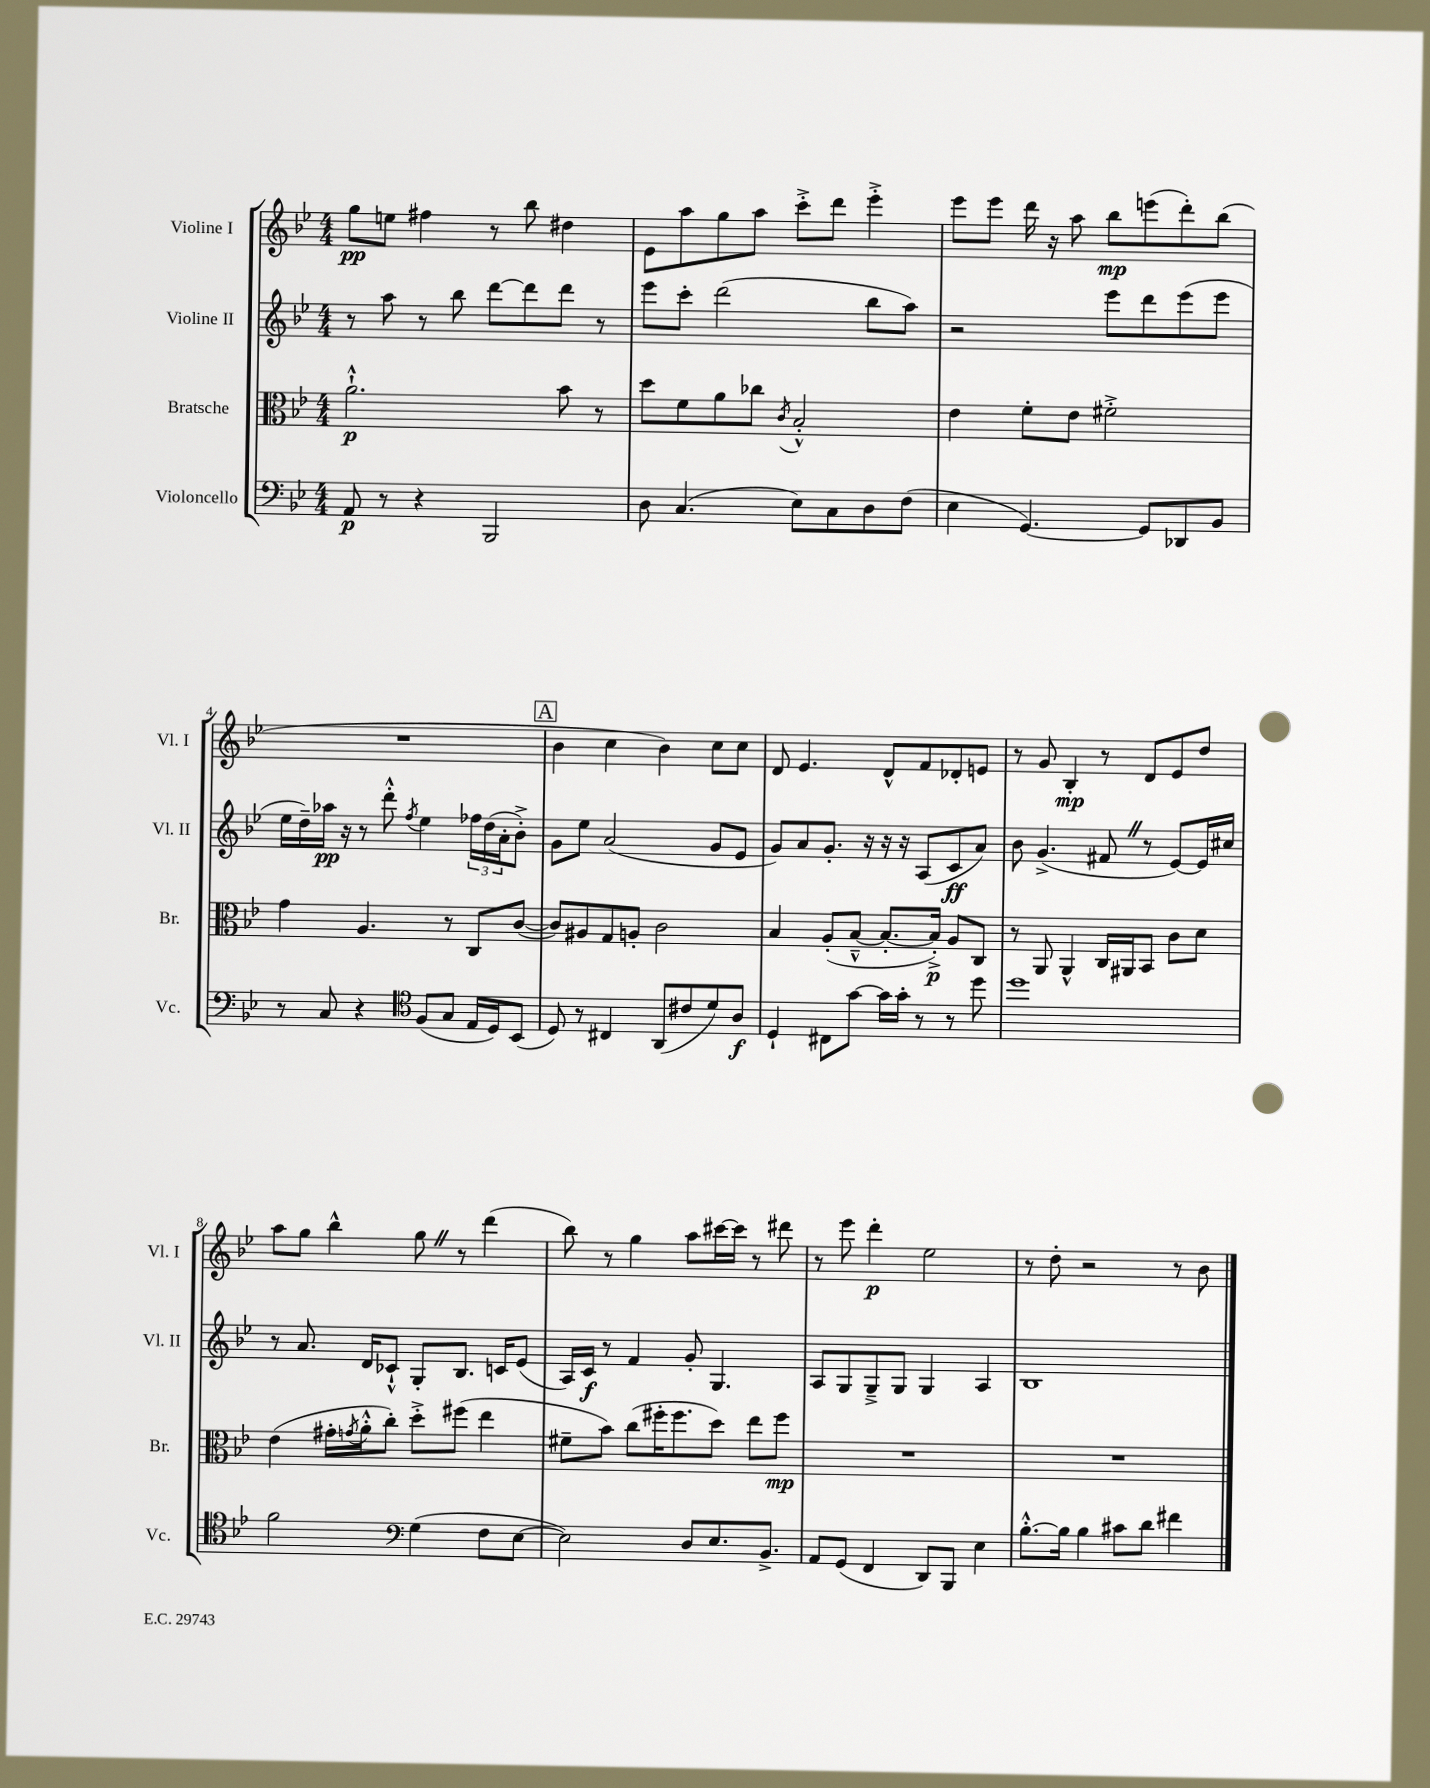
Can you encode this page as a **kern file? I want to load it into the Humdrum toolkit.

**kern	**dynam	**kern	**dynam	**kern	**dynam	**kern	**dynam
*part4	*part4	*part3	*part3	*part2	*part2	*part1	*part1
*staff4	*staff4	*staff3	*staff3	*staff2	*staff2	*staff1	*staff1
*I"Violoncello	*	*I"Bratsche	*	*I"Violine II	*	*I"Violine I	*
*I'Vc.	*	*I'Br.	*	*I'Vl. II	*	*I'Vl. I	*
*clefF4	*	*clefC3	*	*clefG2	*	*clefG2	*
*k[b-e-]	*	*k[b-e-]	*	*k[b-e-]	*	*k[b-e-]	*
*M4/4	*	*M4/4	*	*M4/4	*	*M4/4	*
=1	=1	=1	=1	=1	=1	=1	=1
8AA/	p	2.a`^^\	p	8r	.	8gg\L	pp
8r	.	.	.	8aa\	.	8een\J	.
4r	.	.	.	8r	.	4ff#X\	.
.	.	.	.	8bb-\	.	.	.
2BBB-/	.	.	.	[8ddd\L	.	8r	.
.	.	.	.	8ddd\]	.	8bb-\	.
.	.	8b-\	.	8ddd\J	.	4dd#X\	.
.	.	8r	.	8r	.	.	.
=2	=2	=2	=2	=2	=2	=2	=2
8D\	.	8dd\L	.	8eee-\L	.	8e-\L	.
(4.C/	.	8f\	.	8ccc'\J	.	8aa\	.
.	.	8a\	.	(2ddd\	.	8gg\	.
.	.	8cc-X\J	.	.	.	8aa\J	.
.	.	8qc/	.	.	.	.	.
8E-\L)	.	2B-'^^/	.	.	.	8ccc'^\L	.
8C\	.	.	.	.	.	8ddd\J	.
8D\	.	.	.	8bb-\L	.	4eee-'^\	.
(8F\J	.	.	.	8aa\J)	.	.	.
=3	=3	=3	=3	=3	=3	=3	=3
4E-\	.	4e-\	.	2r	.	8eee-\L	.
.	.	.	.	.	.	8eee-\J	.
[4.GG/)	.	8f'\L	.	.	.	16ddd\	.
.	.	.	.	.	.	16r	.
.	.	8e-\J	.	.	.	8aa\	.
.	.	2f#X'^\	.	8eee-\L	.	8bb-\L	mp
8GG/L]	.	.	.	8ddd\	.	(8eeen\	.
8DD-X/	.	.	.	(8eee-\	.	8ddd'\)	.
8BB-/J	.	.	.	8eee-\J	.	(8bb-\J	.
!!LO:LB:g=z
=4	=4	=4	=4	=4	=4	=4	=4
8r	.	4g\	.	16ee-\LL	.	1r	.
.	.	.	.	16dd~\)	.	.	.
8C/	.	.	.	16aa-X\JJ	pp	.	.
.	.	.	.	16r	.	.	.
4r	.	4.A/	.	8r	.	.	.
.	.	.	.	8ddd'^^\	.	.	.
*clefC4	*	*	*	*	*	*	*
.	.	.	.	8qff/	.	.	.
(8F/L	.	.	.	4ee-\	.	.	.
8G/J	.	8r	.	.	.	.	.
16E-/LL	.	8C/L	.	24ff-X\LL	.	.	.
.	.	.	.	(24dd\	.	.	.
16D/J)	.	.	.	.	.	.	.
.	.	.	.	24a'\J	.	.	.
(8BB-/J	.	([8c/J	.	8b-'^\J)	.	.	.
!!LO:REH:place=s1:t=A
=5	=5	=5	=5	=5	=5	=5	=5
8D/)	.	8c/L])	.	8g\L	.	4b-\	.
8r	.	8A#X/	.	8ee-\J	.	.	.
4C#X/	.	8G/	.	(2a/	.	4cc\	.
.	.	8An'/J	.	.	.	.	.
(8AA/L	.	2c\	.	.	.	4b-\)	.
8c#X/	.	.	.	.	.	.	.
8d/)	.	.	.	8g/L	.	8cc\L	.
8A/J	f	.	.	8e-/J	.	8cc\J	.
=6	=6	=6	=6	=6	=6	=6	=6
4D`/	.	4B-/	.	8g/L)	.	8d/	.
.	.	.	.	8a/	.	4.e-/	.
8C#X\L	.	(8A'/L	.	8.g'/J	.	.	.
[8g\J	.	[8B-~^^/J	.	.	.	.	.
.	.	.	.	16r	.	.	.
16g\LL]	.	8.B-'/L_	.	16r	.	8d^^/L	.
16g'\JJ	.	.	.	16r	.	.	.
8r	.	.	.	(8A/L	.	8f/	.
.	.	16B-'^/Jk])	p	.	.	.	.
8r	.	8A/L	.	8c/	ff	8d-X'/	.
8dd\	.	8C/J	.	8a/J)	.	8en/J	.
=7	=7	=7	=7	=7	=7	=7	=7
1dd	.	8r	.	8b-\	.	8r	.
.	.	8AA/	.	(4.g^/	.	8g/	.
.	.	4AA^^/	.	.	.	4B-'/	mp
.	.	16C/LL	.	8f#XZ/	.	8r	.
.	.	16AA#X/J	.	.	.	.	.
.	.	8BB-/J	.	8r	.	8d/L	.
.	.	8c\L	.	[8e-/L)	.	8e-/	.
.	.	8d\J	.	16e-/L]	.	8dd/J	.
.	.	.	.	16cc#X/JJ	.	.	.
!!LO:LB:g=z
=8	=8	=8	=8	=8	=8	=8	=8
2f\	.	(4e-\	.	8r	.	8aa\L	.
.	.	.	.	8.a/	.	8gg\J	.
.	.	16g#X'\LL	.	.	.	4bb-^^\	.
.	.	8qgn/	.	.	.	.	.
.	.	16a'^^\J	.	16d/KL	.	.	.
.	.	8cc'\J)	.	8c-X`^^/J	.	.	.
*clefF4	*	*	*	*	*	*	*
(4G\	.	8dd'^\L	.	8G'/L	.	8ggZ\	.
.	.	(8ff#X\J	.	8.B-/J	.	8r	.
8F\L	.	4ee-\	.	.	.	(4ddd\	.
.	.	.	.	16cn/KL	.	.	.
[8E-\J	.	.	.	(8e-/J	.	.	.
=9	=9	=9	=9	=9	=9	=9	=9
2E-\])	.	8f#X~\L	.	16A/LL)	.	8bb-\)	.
.	.	.	.	16c/JJ	f	.	.
.	.	8b-\J)	.	8r	.	8r	.
.	.	(8cc\L	.	4f/	.	4gg\	.
.	.	16ff#X'\K	.	.	.	.	.
.	.	8.ff#\	.	.	.	.	.
8D/L	.	.	.	8g'/	.	8aa\L	.
8.E-/	.	8dd\J)	.	4.G/	.	[16ccc#X\L	.
.	.	.	.	.	.	16ccc#\JJ]	.
.	.	8ee-\L	.	.	.	8r	.
8.BB-^/J	.	.	.	.	.	.	.
.	.	8ff#\J	mp	.	.	8ddd#X\	.
=10	=10	=10	=10	=10	=10	=10	=10
8AA/L	.	1r	.	8A/L	.	8r	.
(8GG/J	.	.	.	8G/	.	8eee-\	.
4FF/	.	.	.	8G~^/	.	4ddd'\	p
.	.	.	.	8G/J	.	.	.
8DD/L)	.	.	.	4G/	.	2ee-\	.
8BBB-/J	.	.	.	.	.	.	.
4E-\	.	.	.	4A/	.	.	.
=11	=11	=11	=11	=11	=11	=11	=11
[8.B-'^^\L	.	1r	.	1B-	.	8r	.
.	.	.	.	.	.	8dd'\	.
16B-\Jk]	.	.	.	.	.	.	.
4B-\	.	.	.	.	.	2r	.
8c#X\L	.	.	.	.	.	.	.
8d\J	.	.	.	.	.	.	.
4f#X\	.	.	.	.	.	8r	.
.	.	.	.	.	.	8b-\	.
==	==	==	==	==	==	==	==
*-	*-	*-	*-	*-	*-	*-	*-
